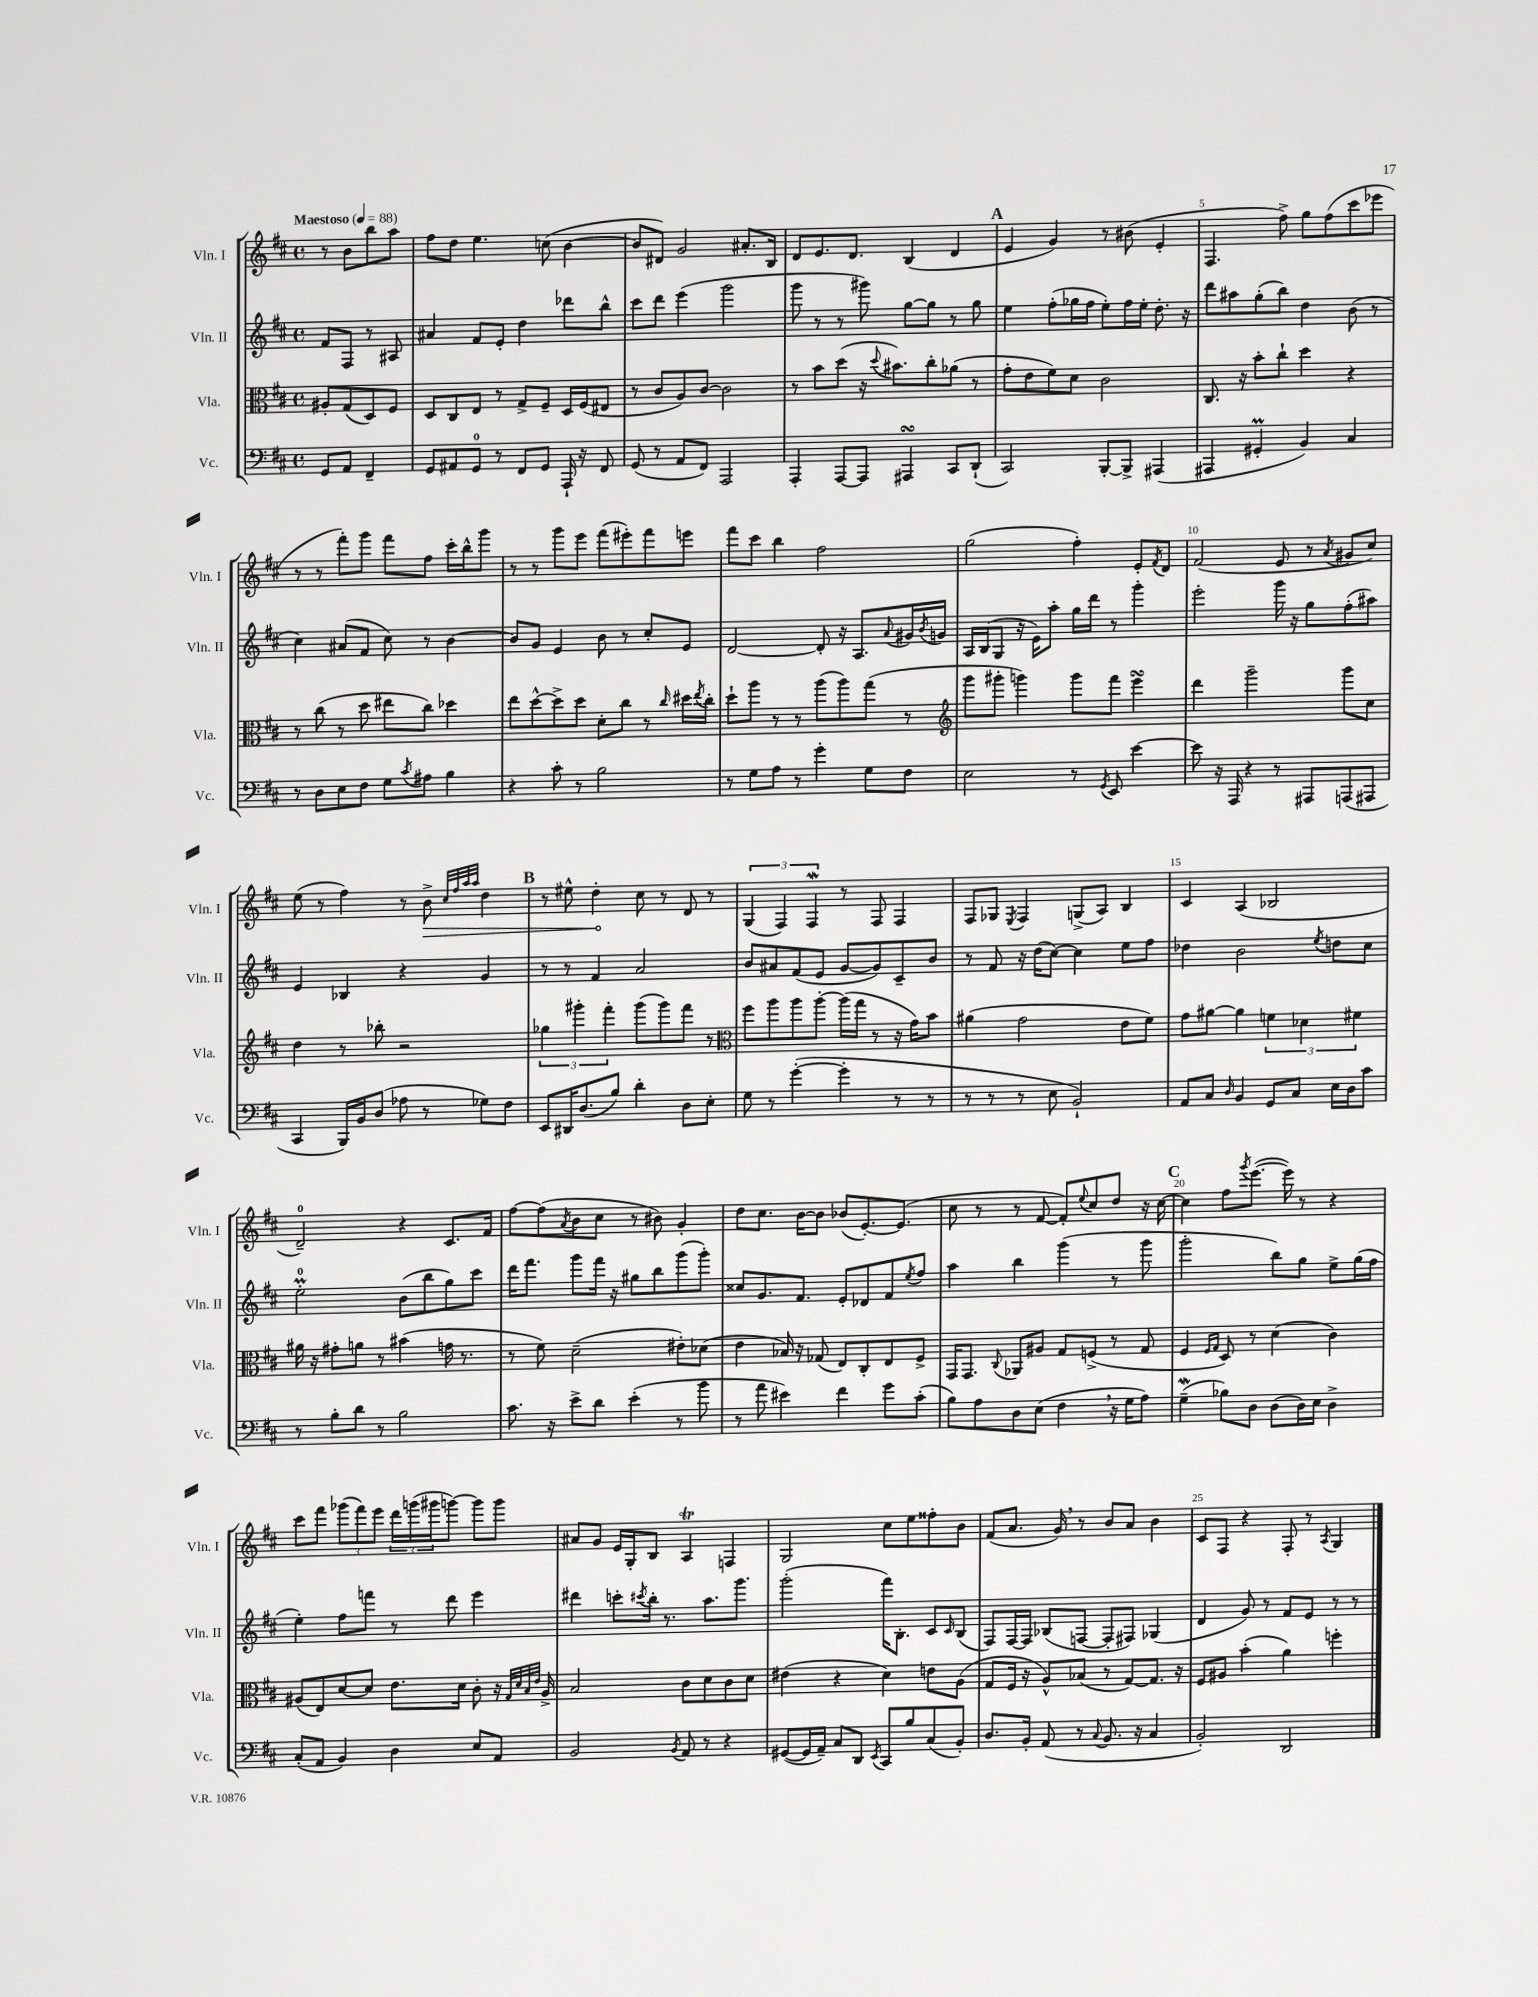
<<
\new StaffGroup <<
\new Staff = "s0" \with { instrumentName = "Vln. I" shortInstrumentName = "Vln. I" } {
    \clef treble \key d \major \defaultTimeSignature \time 4/4 \partial 2 \tempo "Maestoso" 4 = 88
    r8 b'8 b''8 a''8 |
    fis''8 d''8 e''4. c''8( b'4~ |
    b'8 dis'8) g'2 ais'8.-. b16 |
    d'8 e'8. d'8. b4( d'4 |
    \mark \markup { \bold "A" } e'4 g'4) r8 bis'8( e'4-. |
    fis4. fis''8->) g''8 fis''8( cis'''8 ees'''8 |
    r8 r8 fis'''8-.) g'''8 fis'''8 fis''8 cis'''16-. b''16-^ g'''8 |
    r8 r8 g'''8 e'''8 fis'''8( eis'''8-.) fis'''8 e'''8 |
    fis'''8 cis'''8 b''4 fis''2 |
    g''2( fis''4-.) e'8-. \acciaccatura { fis'8 } d'8 |
    fis'2( e'8 r8 \acciaccatura { a'8 } gis'8 cis''8) |
    e''8( r8 fis''4) r8 \once \override Hairpin.circled-tip = ##t b'8->\> \grace { cis''32 fis''32 a''32 a''32 } d''4 |
    \mark \markup { \bold "B" } r8 eis''8-^ d''4-.\! cis''8 r8 d'8 r8 |
    \tuplet 3/2 { g4( fis4) fis4\mordent } r8 fis8 fis4 |
    fis8 ges8 \acciaccatura { e8 } fis4 g8->( a8) b4 |
    cis'4 a4( bes2 |
    d'2-0--) r4 cis'8. fis'16 |
    fis''8~ fis''8( \acciaccatura { a'8 } b'8 cis''8 r8 bis'8) g'4-. |
    d''8 cis''8. b'16~ b'8 bes'8( e'8.~-.) e'8.( |
    cis''8 r8 r8 fis'8~ fis'8-.) \appoggiatura { e''8 } cis''8 d''8 r16 cis''16~ |
    \mark \markup { \bold "C" } cis''4 fis''8 \acciaccatura { g'''8 } e'''8.~( e'''16) r8 r4 |
    cis'''8 fis'''8 \tuplet 3/2 { ges'''8( fis'''8) e'''8 } \tuplet 3/2 { d'''16 g'''16( gis'''16 } g'''8~) g'''8 g'''8 |
    ais'8 g'8 e'16 g16-. b8 a4\trill f4 |
    g2 cis''8 e''8 fisis''8-. b'8 |
    fis'8( a'8. g'16) \breathe r8 b'8 a'8 b'4 |
    cis'8 fis8 r4 fis8-. r8 \acciaccatura { a8 } g4 \bar "|." |
}
\new Staff = "s1" \with { instrumentName = "Vln. II" shortInstrumentName = "Vln. II" } {
    \clef treble \key d \major \defaultTimeSignature \time 4/4 \partial 2
    fis'8 fis8 r8 ais8 |
    ais'4 fis'8 e'8-. d''4 des'''8 b''8-^ |
    cis'''8 d'''8 e'''4( g'''2 |
    g'''8 r8 r8 gis'''8) g''8~ g''8 r8 g''8 |
    \mark \markup { \bold "A" } e''4 fis''8-.( ges''16 fis''16 e''8-.) fis''16 e''16-. d''8.-. r16 |
    d'''8 ais''8 g''8-.( b''8) d''4 b'8( r8 |
    cis''4) ais'8( fis'8 cis''8) r8 b'4~ |
    b'8 g'8 e'4 b'8 r8 cis''8-. e'8 |
    d'2~ d'8-. r16 a8. \appoggiatura { a'8 } gis'16 \acciaccatura { b'8 } g'16 |
    a16 b16( g8 r16 e'16) a''8-. g''16 d'''16 r8 g'''4-. |
    e'''2-. g'''16 r16 g''8 fis''8-.( ais''8) |
    e'4 bes4 r4 g'4 |
    \mark \markup { \bold "B" } r8 r8 fis'4 a'2 |
    b'8 ais'8 fis'8( e'8 g'8~ g'8) cis'8-- b'8 |
    r8 fis'8 r16 d''16( cis''8~) cis''4 e''8 fis''8 |
    des''4 b'2 \acciaccatura { e''8 } d''8 cis''8 |
    e''2-0-.\prall b'8( b''8 g''8) cis'''8 |
    d'''16 fis'''8. g'''8 fis'''16 r16 gis''8 b''8 g'''8( g'''8-.) |
    cisis''8 g'8. fis'8. e'8-. des'8 fis'8 \acciaccatura { e''8 } fis''8 |
    a''4 b''4 g'''4( r8 g'''8 |
    \mark \markup { \bold "C" } g'''2-. b''8) g''8 e''8-> g''16( fis''16 |
    e''4-.) fis''8 f'''8 r8 d'''8 e'''4 |
    dis'''4 c'''8-. \acciaccatura { cis'''8 } b''16-. r8. a''8. g'''8. |
    g'''2-.( fis'''16) b8.-. cis'8 \grace { cis'16 } b8( |
    fis8) fis16~ fis16 bes8( f8~ f8-. fis8) ges4( |
    d'4 g'8) r8 fis'8 e'8 r8 r8 \bar "|." |
}
\new Staff = "s2" \with { instrumentName = "Vla." shortInstrumentName = "Vla." } {
    \clef alto \key d \major \defaultTimeSignature \time 4/4 \partial 2
    ais8-. g8( d8) fis8 |
    d8 cis8 e8 r8 g8-> fis8-- d16 fis16( eis8 |
    r8 cis'8 a8) cis'8~ cis'2 |
    r8 b'8 d''8( r16 \appoggiatura { d''8 } bis'8.) cis''8-. aes'8( r8 |
    \mark \markup { \bold "A" } g'8-. e'8 fis'8) d'8 cis'2 |
    cis8. r16 b'8-. cis''8-! d''4 r4 |
    r8 cis''8( r8 d''8 eis''8 cis''8) des''4 |
    e''8 d''8~-^ d''8-> d''8 d'8-. cis''8 r8 \grace { cis''16 } dis''16 \acciaccatura { e''8 } cis''16-. |
    d''8-! a''8 r8 r8 a''8( a''8) g''8( r8 |
    \clef treble g'''8 gis'''8-. g'''4) g'''8 fis'''8 e'''4\turn |
    d'''4 g'''2-- g'''8 cis''8 |
    d''4 r8 bes''8-. r2 |
    \mark \markup { \bold "B" } \tuplet 3/2 { ges''4 gis'''4-. fis'''4-. } gis'''8( gis'''8) fis'''8 r8 |
    \clef alto fis''8 a''8 a''8 a''8~-. a''16( g''16 r8 r16 g'16) b'8 |
    ais'4( g'2 e'8 fis'8) |
    g'8 ais'8~ ais'4 \tuplet 3/2 { f'4 des'4 fis'4 } |
    ais'16 r16 gis'8-. a'8 r8 bis'4( g'16 r8. |
    r8 fis'8) d'2--( eis'8-.) des'8( |
    e'4 bes16) r16 ges8( e8) cis8-. e8 fis8-> |
    g,16 g,8. \appoggiatura { cis8 } aes,8 ais8 g8 f8->( r8 g8 |
    \mark \markup { \bold "C" } fis4 \grace { fis16 g16 } d8) r8 d'4( cis'4) |
    ais8( e8) d'8~ d'8 e'8. d'16 cis'8-. r16 \grace { g32 d'32 b32 e'32 } ais16-> |
    b2 cis'8 d'8 cis'8 d'8 |
    eis'4( r4 d'4) e'8 a8( |
    g8 fis16 r16 a8-^) bes8( r8 g8~) g8. r16 |
    fis8 ais8 b'4-.( a'4) f''4-. \bar "|." |
}
\new Staff = "s3" \with { instrumentName = "Vc." shortInstrumentName = "Vc." } {
    \clef bass \key d \major \defaultTimeSignature \time 4/4 \partial 2
    g,8 a,8 fis,4-- |
    g,8 ais,8 g,8-0 r8 fis,8 g,8 a,,16-! r16 fis,8 |
    g,8( r8 a,8 fis,8) a,,2 |
    a,,4-. a,,8~ a,,8 ais,,4\turn cis,8 d,8-!( |
    \mark \markup { \bold "A" } cis,2) b,,8~-. b,,8-> ais,,4( |
    ais,,4 gis,4-.\prall b,4) cis4 |
    r8 d8 e8 fis8 g8 \acciaccatura { cis'8 } ais8 b4 |
    r4 cis'8-. r8 b2 |
    r8 g8 a8 r8 g'4-. g8 fis8 |
    e2 r8 \acciaccatura { g,8 } e,8 e'4~ |
    e'8 r16 a,,16 r4 r8 ais,,8 a,,8( ais,,8 |
    cis,4 b,,16) b,16 d8( aes8 r8 ges8) fis8 |
    \mark \markup { \bold "B" } e,8 dis,16 d8.( b8) d'4-. d8 e8-. |
    g8 r8 g'4~-.( g'4-. r8 r8 |
    r8 r8 r8 e8 b,2-!) |
    a,8 cis8 \grace { d16 } b,4 g,8 cis8 e16 d16 cis'8 |
    r8 b8-. d'8 r8 b2 |
    cis'8. r16 e'8-> d'8 e'4-.( r8 b'8 |
    r8 a'8 eis'4) fis'4 g'8 cis'8-.( |
    b8) a8 d8 e8( fis4 \breathe r16 g16 a8) |
    \mark \markup { \bold "C" } g4--\mordent( bes8) d8 d8( d16) e16 d4-> |
    cis8-.( a,8 b,4) d4 e8 a,8 |
    b,2 \acciaccatura { b,8 } a,8 r8 r4 |
    gis,8~( gis,16 a,16--) cis8 d,8 \acciaccatura { e,8 } cis,8 b8 cis8( b,8-.) |
    d8. b,16-. a,8( r8 \appoggiatura { cis8 } b,8. r16 cis4 |
    b,2-.) d,2 \bar "|." |
}
>>
>>
\layout { \context { \Score \override BarNumber.break-visibility = ##(#f #t #t) barNumberVisibility = #(every-nth-bar-number-visible 5) } }
